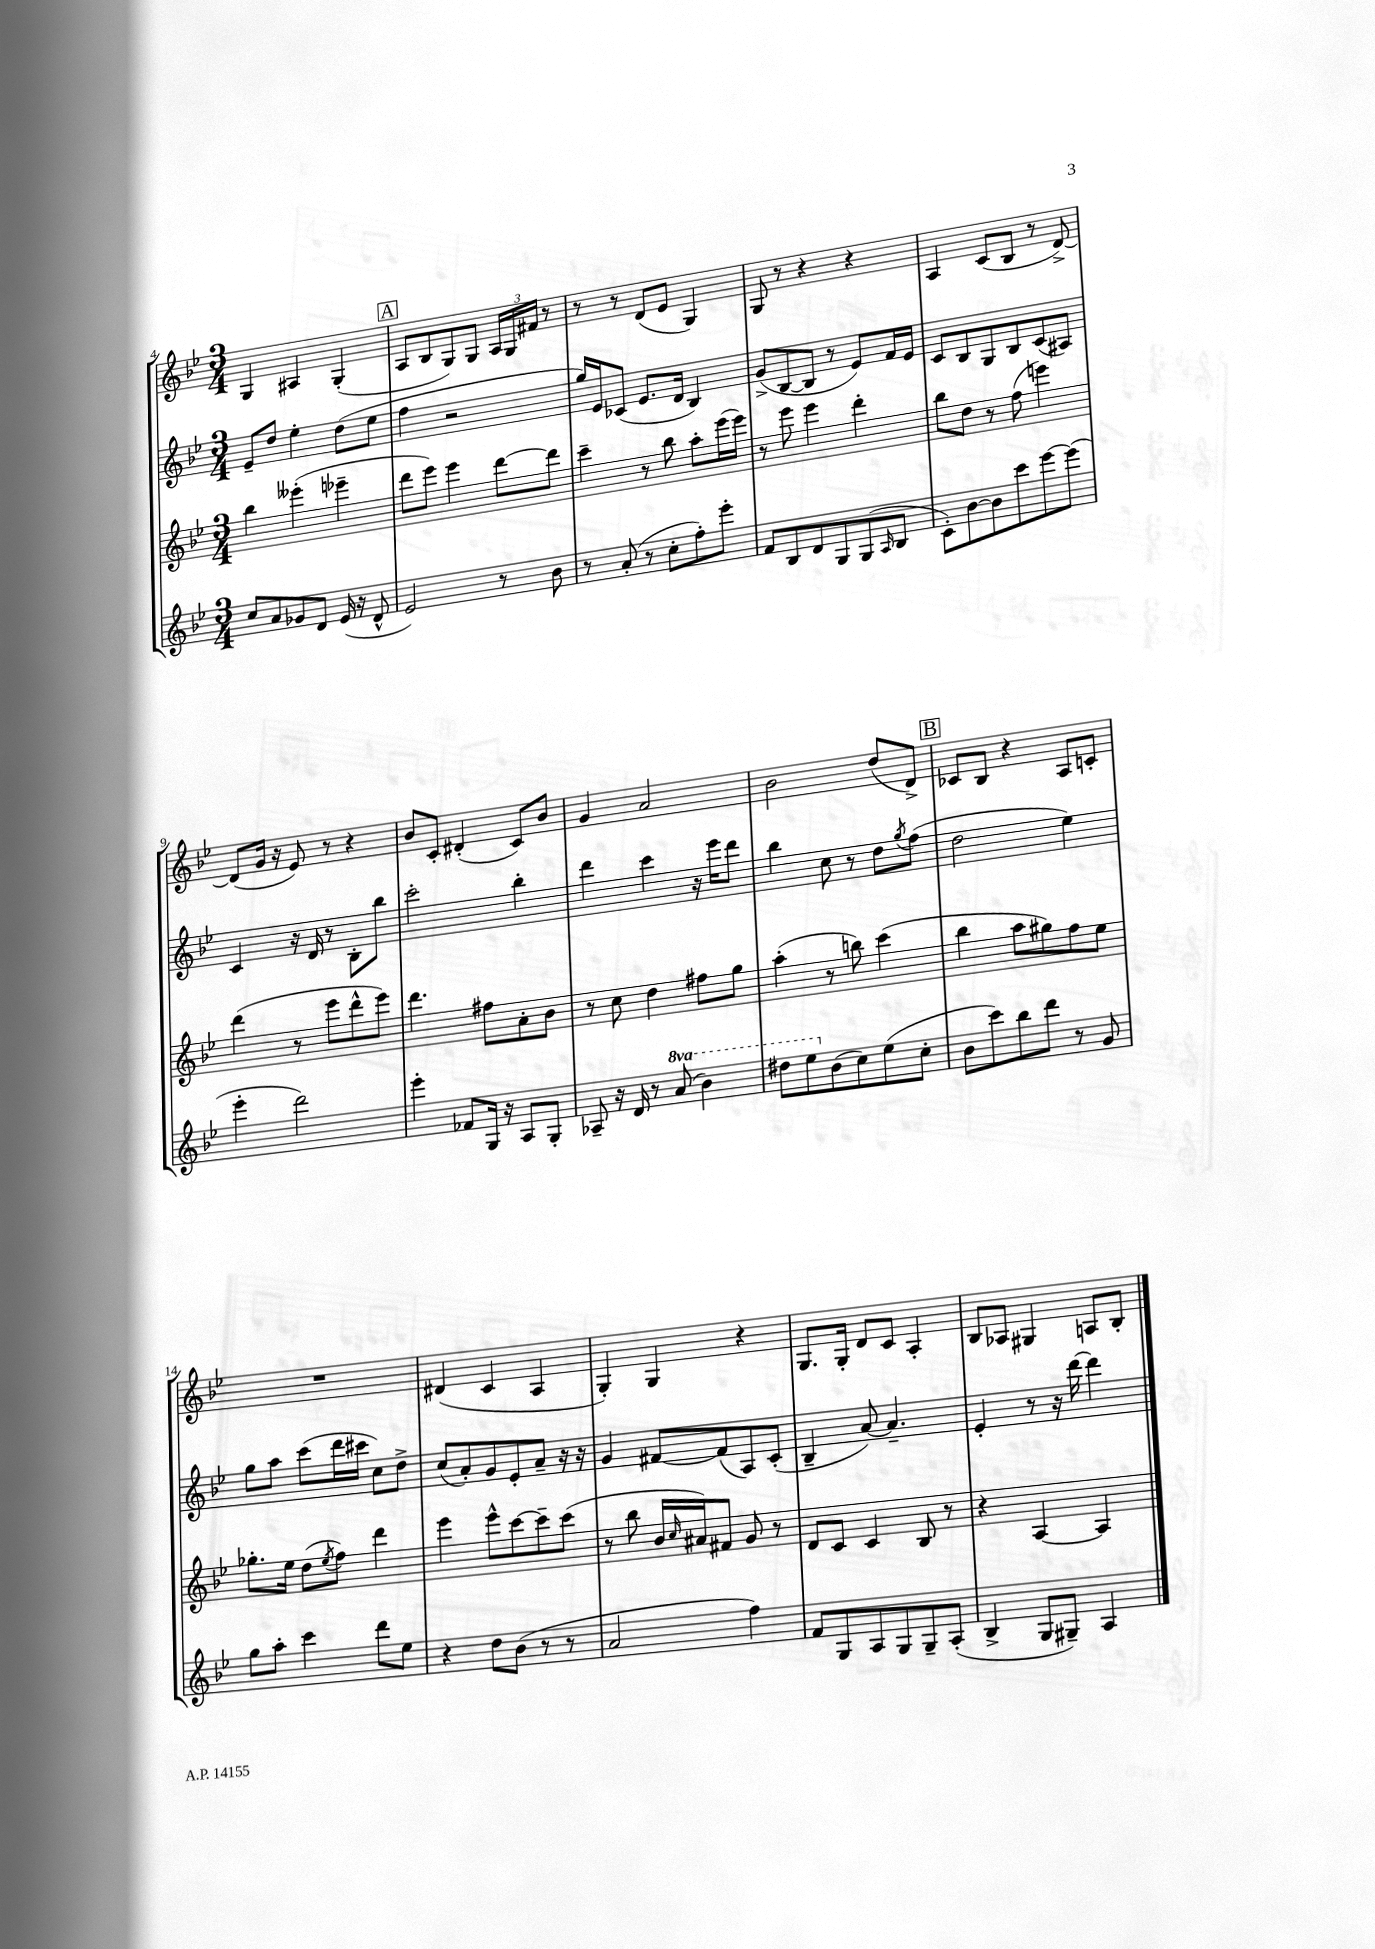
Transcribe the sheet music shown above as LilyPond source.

<<
\new StaffGroup <<
\new Staff = "s0" {
    \clef treble \key bes \major \numericTimeSignature \time 3/4
    g4 ais4 g4-.( |
    \mark \markup { \box "A" } a8 bes8 g8) g8 \tuplet 3/2 { a16 g16 fis'16 } r8 |
    r8 r8 d'8( ees'8 g4) |
    g8 r8 r4 r4 |
    a4 c'8( bes8 r8 d'8~->) |
    d'8( g'16 r16 ees'8) r8 r4 |
    bes'8 c'8-. dis'4-.( c'8) bes'8 |
    g'4 a'2 |
    bes'2 d''8( d'8->) |
    \mark \markup { \box "B" } ces'8 bes8 r4 a8 c'8-. |
    R2. |
    dis'4( c'4 a4 |
    g4-.) g4 r4 |
    g8. g16-. d'8 c'8 a4-. |
    bes8 aes8 gis4 a8 bes8-. \bar "|." |
}
\new Staff = "s1" {
    \clef treble \key bes \major \numericTimeSignature \time 3/4
    ees'8-- d''8 ees''4-. d''8( ees''8 |
    \mark \markup { \box "A" } f''4 r2 |
    g''16) ees'16 ces'8( ees'8. d'16 bes4) |
    g'8->( bes8~ bes8 r8 ees'8) f'16 ees'16 |
    c'8 bes8 g8 bes8 c'8( ais8) |
    c'4 r16 d'16 r8 bes8-. bes''8 |
    c'''2-. bes''4-. |
    d'''4 c'''4 r16 ees'''16 d'''8 |
    bes''4 c''8 r8 d''8 \acciaccatura { g''8 } f''8( |
    \mark \markup { \box "B" } d''2 ees''4) |
    g''8 a''8 c'''8( d'''16 cis'''16 c''8) d''8-> |
    c''8( a'8-.) g'8 ees'8-. a'8-- r16 r16 |
    g'4 fis'8~ fis'8( a8) c'8-.( |
    bes4-- a'8~) a'4.-- |
    ees'4-. r8 r16 d'''16~ d'''4 \bar "|." |
}
\new Staff = "s2" {
    \clef treble \key bes \major \numericTimeSignature \time 3/4
    bes''4 eeses'''4-.( ees'''4-- |
    \mark \markup { \box "A" } d'''8 ees'''8) ees'''4 d'''8~ d'''8 |
    c'''4-- r8 bes''8 a''8-. ees'''16( ees'''16) |
    r8 ees'''8 ees'''4 d'''4-. |
    bes''8 d''8 r8 f''8( e'''4) |
    d'''4( r8 ees'''8 d'''8-^ ees'''8) |
    d'''4. fis''8 a'8-. bes'8 |
    r8 c''8 d''4 fis''8 g''8 |
    a''4-.( r8 b''8) c'''4( |
    \mark \markup { \box "B" } bes''4 a''8 gis''8) f''8 ees''8 |
    ges''8.-. ees''16 d''8( \acciaccatura { ees''8 } f''8) d'''4 |
    ees'''4 ees'''8-^ c'''8~ c'''8-- c'''8( |
    r8 bes''8 bes'16 \grace { c''16 } ais'16) fis'8 g'8 r8 |
    d'8 c'8 c'4 bes8 r8 |
    r4 a4~ a4 \bar "|." |
}
\new Staff = "s3" {
    \clef treble \key bes \major \numericTimeSignature \time 3/4 \set Staff.ottavationMarkups = #ottavation-simple-ordinals
    c''8 a'8 ges'8 d'8 ees'16( r16 d'8-^ |
    \mark \markup { \box "A" } ees'2) r8 bes'8 |
    r8 a'8-.( r8 c''8-. f''8-.) ees'''8-. |
    f'8 bes8 d'8 g8 g8( \grace { a16 } bes8 |
    c'8-.) bes'8~ bes'8 c'''8 ees'''8~ ees'''8( |
    ees'''4-. d'''2) |
    ees'''4-. fes'8 g16 r16 a8 g8-. |
    aes8-- r16 d'16 r8 \ottava #1 a''8( bes''4) |
    dis'''8 ees'''8 \ottava #0 bes'8( c''8) ees''8( c''8-. |
    \mark \markup { \box "B" } bes'8 c'''8) bes''8 d'''8 r8 g'8 |
    g''8 a''8-. c'''4 d'''8 ees''8 |
    r4 d''8 bes'8( r8 r8 |
    a'2 f''4) |
    f'8 g8 a8 g8 g8-- a8-.( |
    bes4-> g8 gis8--) a4 \bar "|." |
}
>>
>>
\layout { \context { \Score currentBarNumber = #4 } }
